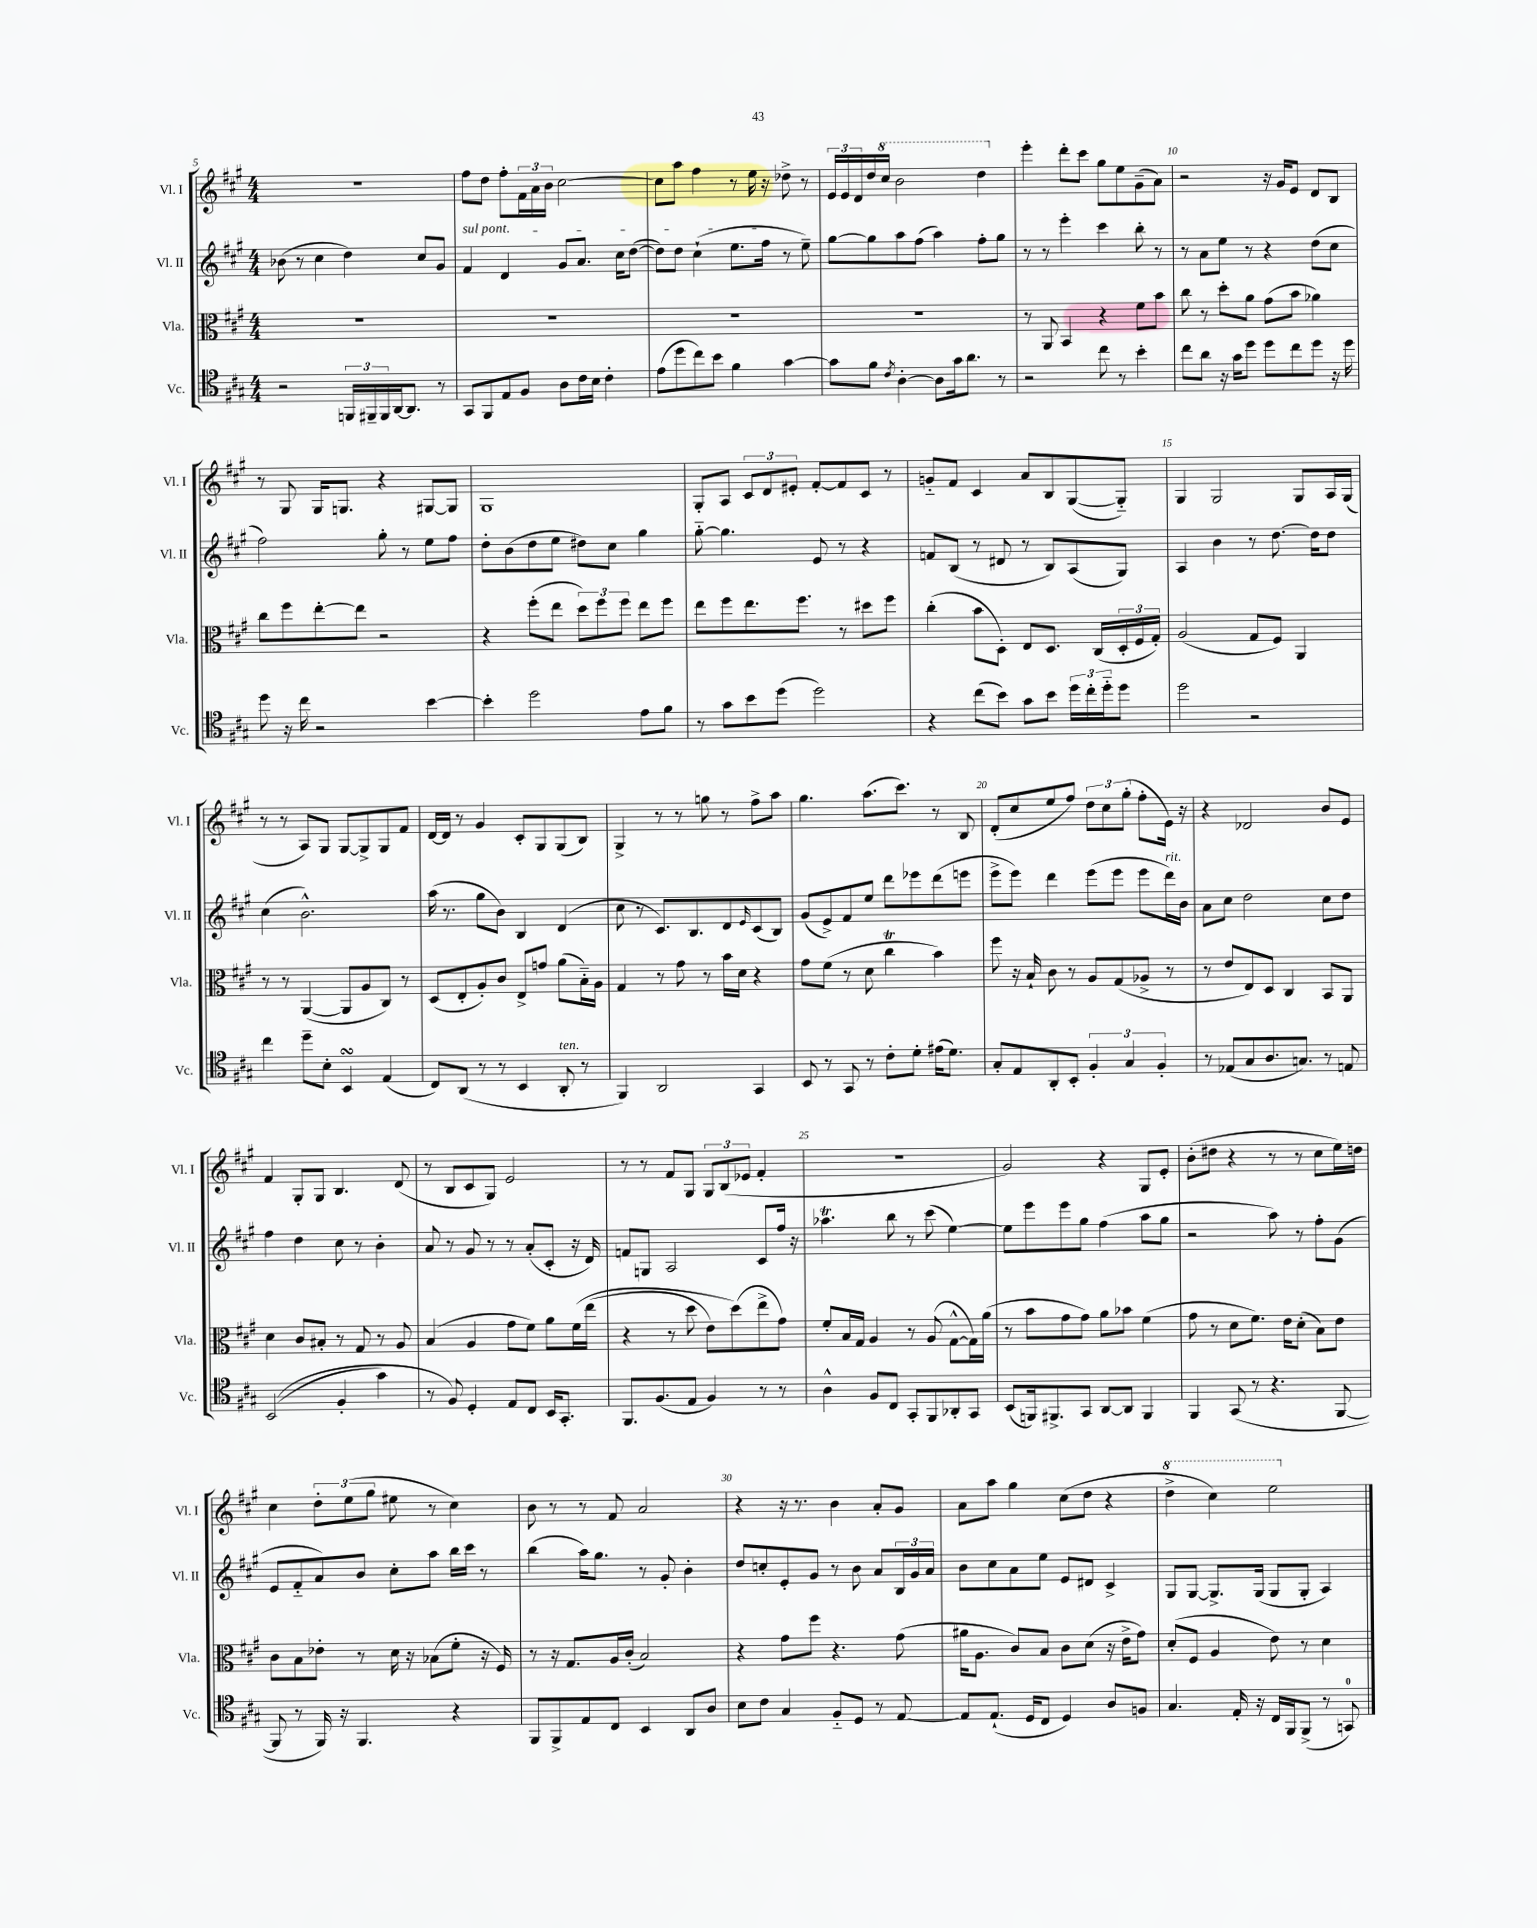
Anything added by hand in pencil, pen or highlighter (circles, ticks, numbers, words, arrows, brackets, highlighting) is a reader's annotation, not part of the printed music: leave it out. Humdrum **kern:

**kern	**kern	**kern	**kern
*part4	*part3	*part2	*part1
*staff4	*staff3	*staff2	*staff1
*I"Vc.	*I"Vla.	*I"Vl. II	*I"Vl. I
*I'Vc.	*I'Vla.	*I'Vl. II	*I'Vl. I
*clefC4	*clefC3	*clefG2	*clefG2
*k[f#c#g#]	*k[f#c#g#]	*k[f#c#g#]	*k[f#c#g#]
*M4/4	*M4/4	*M4/4	*M4/4
=5	=5	=5	=5
2r	1r	(8b-X\	1r
.	.	8r	.
.	.	4cc#\	.
24FFn/LL	.	4dd\)	.
24FF#X~/	.	.	.
24FF#/	.	.	.
[16AA/J	.	.	.
8.AA/J]	.	.	.
.	.	8cc#/L	.
8r	.	8g#/J	.
=6	=6	=6	=6
!	!	!LO:TX:a:i:t=sul pont.	!
8GG#/L	1r	4f#/	8ff#\L
8FF#/	.	.	8dd\J
8E/	.	4d/	8ff#'\L
8F#/J	.	.	24f#\L
.	.	.	24a\
.	.	.	24b\JJ
8A\L	.	8g#/L	[2cc#\
16c#\L	.	8.a/J	.
16B\JJ	.	.	.
4c#'\	.	.	.
.	.	16cc#\KL	.
.	.	([8dd\J	.
=7	=7	=7	=7
(8e\L	1r	8dd\L])	8cc#\L]
8dd\	.	8dd\J	8aa\J
8cc#\)	.	(4cc#`\	4ff#\
8b\J	.	.	.
4f#\	.	8.ee\L	8r
.	.	.	16ee\
.	.	16ff#\Jk	16r
[4g#\	.	8r	8dd-X^\
.	.	8ee~\)	8r
=8	=8	=8	=8
8g#\L]	1r	[8gg#\L	24e/LL
.	.	.	24e/
.	.	.	24d/
8f#\J	.	8gg#\]	16dd/
*	*	*	*8va
.	.	.	16ccc#/JJ
8qc#/	.	.	.
[4A'\	.	8aa\	2bb\
.	.	(8ff#\J	.
8A\L]	.	4aa\)	.
16g#\k	.	.	.
8.a\J	.	.	.
.	.	8ff#'\L	4ddd\
8r	.	8gg#\J	.
=9	=9	=9	=9
*	*	*	*X8va
2r	8r	8r	4eee'\
.	8AA/	8r	.
.	4BB/	4eee'\	8ddd'\L
.	.	.	8ccc#\J
8cc#\	4r	4ccc#\	8gg#\L
8r	.	.	8ee\
4b'\	8f#\L	8bb'\	(8g#~\
.	8b\J	8r	8a\J)
=10	=10	=10	=10
8cc#\L	8cc#\	8r	2r
8a\J	8r	8a\L	.
16r	8dd'\L	8ee\J	.
16g#\KL	.	.	.
8dd\J	8a\J	8r	.
8dd\L	(8g#\L	4r	16r
.	.	.	16g#/KL
8cc#\	8b\J	.	8e/J
8dd\J	4a-X\)	(8dd\L	8d/L
16r	.	8cc#\J	8B/J
16dd\	.	.	.
!!LO:LB:g=z
=11	=11	=11	=11
8dd\	8cc#\L	2ff#\)	8r
16r	8ff#\	.	8G#/
16cc#\	.	.	.
2r	[8ee'\	.	16G#/KL
.	.	.	8.Gn/J
.	8ee\J]	.	.
.	2r	8gg#'\	4r
.	.	8r	.
[4b\	.	8ee\L	[8G#X/L
.	.	8ff#\J	8G#/J]
=12	=12	=12	=12
4b'\]	4r	8dd'\L	1G#
.	.	(8b\	.
2dd\	(8ff#'\L	8dd\	.
.	8ee\J	8ee\J	.
.	12dd\L)	8dd#X\L)	.
.	12ff#\	.	.
.	.	8cc#\J	.
.	12ff#\J	.	.
8e\L	8ee\L	4gg#\	.
8f#\J	8ff#\J	.	.
=13	=13	=13	=13
8r	8ee\L	[8gg#\	8G#'/L
8g#\L	8ff#\	4.gg#\]	8A/J
8b\	8.ee\	.	12c#/L
.	.	.	12d/
(8dd\J	.	.	.
.	.	.	12e#X'/J
.	8.ff#\J	.	.
2dd\)	.	8e/	[8f#'/L
.	8r	8r	8f#/]
.	8dd#X\L	4r	8c#/J
.	8ff#\J	.	8r
=14	=14	=14	=14
4r	(4cc#'\	8fn/L	8gn/L
.	.	(8B/J	8f#/J
(8cc#\L	8b\L	8r	4c#/
8b\J)	8D'\J)	8d#X/	.
8g#\L	8E/L	8r	8a/L
8b\J	8.D/J	8B/L)	8B/
24dd\LL	.	(8A/	([8G#/
24cc#'\	.	.	.
.	(16C#/LL	.	.
24dd\J	.	.	.
8dd\J	24D'/	8G#/J)	8G#/J])
.	24F#/	.	.
.	24G#'/JJ)	.	.
=15	=15	=15	=15
2dd\	(2A/	4A/	4G#/
.	.	4b\	2G#/
2r	8G#/L	8r	.
.	8F#/J)	[8.dd\	.
.	4AA/	.	8G#/L
.	.	16dd\KL]	.
.	.	8dd\J	16A/L
.	.	.	(16G#/JJ
!!LO:LB:g=z
=16	=16	=16	=16
4cc#\	8r	(4cc#\	8r
.	8r	.	8r
8dd~\L	([4AA/	2.b^^\)	8A/L)
8B'\J	.	.	8G#/J
4BBsSSS/	8AA/L]	.	[8G#/L
.	8A/	.	8G#^/]
(4E/	8C#/J)	.	8G#/
.	8r	.	8f#/J
=17	=17	=17	=17
8C#/L)	(8D/L	(16aa\	[16d/LL
.	.	8.r	16d/JJ]
(8AA/J	8E'/	.	8r
8r	8A'/)	8gg#\L	4g#/
8r	8c#/J	8b\J)	.
4BB/	8E^/L	4B/	8c#'/L
.	8gn/J	.	8G#/
!LO:TX:a:i:t=ten.	!	!	!
8AA'/	(8a\L	(4d/	(8G#/
8r	16B\L)	.	8B/J)
.	16A\JJ	.	.
=18	=18	=18	=18
4FF#/)	4G#/	8cc#\	4G#^/
.	.	8r	.
2AA/	8r	8.c#/L)	8r
.	8g#\	.	8r
.	.	8.B/	.
.	8r	.	8ggn\
.	16b\LL	8d/	8r
.	16d\JJ	.	.
.	.	16qqe/	.
4GG#/	4r	(8c#/	8ff#^\L
.	.	8B/J)	8aa\J
=19	=19	=19	=19
8BB/	8g#\L	(8g#/L	4.gg#\
8r	(8f#\J	8e^/)	.
8GG#/	8r	8f#/	.
8r	8d\	8ee/J	(8.aa\L
8c#'\L	4cc#t\	8ddd\L	.
.	.	.	8.ccc#\J)
8d'\J	.	8eee-X\	.
(16e#X\KL	4b\)	(8ddd\	8r
8.d\J)	.	.	.
.	.	8eeen\J	8B/
=20	=20	=20	=20
8G#'/L	8ff#\	8eee^\L	(8d'/L
8E/	16r	8eee\J)	8cc#/
.	16B`/	.	.
8AA'/	8c#\	4ddd\	8ee/
8BB'/J	8r	.	8ff#/J)
6F#'/	8A/L	(8eee\L	12dd\L
.	.	.	12cc#\
.	(8G#/	8eee\J	.
6G#/	.	.	(12gg#'\J
.	8A-X^/J	8eee\L	8ff#'\L
6F#'/	.	.	.
!	!	!LO:TX:a:i:t=rit.	!
.	8r	16ddd\L)	16e\Jk)
.	.	16b\JJ	16r
=21	=21	=21	=21
8r	8r	8a\L	4r
(8E-X/L	8e/L	8cc#\J	.
8G#/	8E/)	2dd\	2d-X/
8.A/	8D/J	.	.
.	4C#/	.	.
8.Gn/J)	.	.	.
8r	8BB/L	8cc#\L	8b/L
8En/	8AA/J	8dd\J	8e/J
!!LO:LB:g=z
=22	=22	=22	=22
((2BB/	4d\	4ff#\	4f#/
.	8c#/L	4dd\	8G#'/L
.	8B#X'/J	.	8G#/J
4F#'/	8r	8cc#\	4.B/
.	8G#/	8r	.
4g#\)	8r	4b'\	.
.	8A/	.	(8d/
=23	=23	=23	=23
8r	(4B/	8a/	8r
8F#/)	.	8r	8B/L
4D'/	4A/	8g#/	8c#/
.	.	8r	8G#/J)
8E/L	8g#\L	8r	2e/
8C#/J	8f#\J)	(8a'/L	.
16BB/KL	8a\L	8c#'/J	.
8.GG#'/J	.	.	.
.	(16f#\L	16r	.
.	(16ee\JJ	16d/)	.
=24	=24	=24	=24
8.FF#/L	4r	8fn/L	8r
.	.	8Gn/J	8r
(8.F#/	.	.	.
.	8r	2A/	8f#/L
8E/J	8dd\	.	8G#/J
4F#/)	8e\L)	.	12G#/L
.	.	.	(12B/
.	(8dd\)	.	.
.	.	.	12e-X/J
8r	8ee^\	8c#/L	4f#'/
8r	8g#\J)	16ff#/Jk	.
.	.	16r	.
=25	=25	=25	=25
4A^^\	8f#'/L	4.aa-XT\	1r
.	16B/L	.	.
.	16G#/JJ	.	.
8F#/L	4A/	.	.
8C#/J	.	8bb\	.
8GG#'/L	8r	8r	.
8FF#/	(8A/	(8ccc#\	.
8AA-X'/	[8G#^^\L	[4ee\)	.
8GG#/J	16G#\L])	.	.
.	(16a\JJ	.	.
=26	=26	=26	=26
(8BB/L	8r	8ee\L]	2g#/)
16FFn/k)	8b\L	8eee\	.
8.FF#X^/	.	.	.
.	8g#\	8eee\	.
8GG#/J	8g#\J)	8gg#\J	.
[8AA/L	8a\L	(4ff#\	4r
8AA/J]	8b-X\J	.	.
4FF#/	(4f#\	8aa\L	8G#/L
.	.	8gg#\J	8e'/J
=27	=27	=27	=27
4FF#/	8g#\	2r	(8b'\L
.	8r	.	8dd#X\J
(8GG#/	8d\L	.	4r
8r	8.f#\J)	.	.
4.r	.	8aa\)	8r
.	16e\KL	.	.
.	(8d'\J	8r	8r
.	8B\L)	8ff#'\L	8cc#\L
[8FF#/	8e\J	(8g#\J	16ee\L)
.	.	.	16ddn\JJ
!!LO:LB:g=z
=28	=28	=28	=28
8FF#/]	8c#\L	8e/L	4cc#\
8r	8B\	8f#/	.
16FF#/)	8e-X'\J	8a/)	12dd'\L
16r	.	.	.
.	.	.	(12ee\
4.FF#/	8r	8b/J	.
.	.	.	12gg#\J
.	16d\	8cc#'\L	8ee#X\
.	16r	.	.
.	(8B-X\L	8aa\J	8r
4r	8f#'\J	16bb\LL	4cc#\)
.	.	16ccc#\JJ	.
.	16r	8r	.
.	16F#/)	.	.
=29	=29	=29	=29
8FF#/L	8r	(4bb\	8b\
8FF#^/	16r	.	8r
.	8.G#/L	.	.
8E/	.	16aa\KL)	8r
.	.	8.gg#\J	.
8C#/J	16A/L	.	8f#/
.	(16c#'/JJ	.	.
4BB/	2B/)	8r	2a/
.	.	8g#'/	.
8AA/L	.	4b'\	.
8A/J	.	.	.
=30	=30	=30	=30
8B\L	4r	8dd/L	4r
8c#\J	.	8ccn'/	.
4G#/	8g#\L	8e'/	16r
.	.	.	8.r
.	8ff#\J	8g#/J	.
8F#/L	4.r	8r	4b\
8D/J	.	8b\	.
8r	.	8a/L	8a'/L
[8E/	(8g#\	24B/L	8g#/J
.	.	24g#/	.
.	.	24a/JJ	.
=31	=31	=31	=31
8E/L]	16a#X\KL	8b\L	8a\L
.	8.A\J	.	.
(8.E`/J	.	8cc#\	8aa\J
.	8c#/L)	8a\	4gg#\
16D/KL	.	.	.
8C#/J	8B/J	8ee\J	.
4D/)	8c#\L	8e/L	(8cc#\L
.	(8d\J	8d#X/J	8dd\J
8A/L	16r	4c#^/	4r
.	16e^\KL	.	.
8Fn/J	8g#\J)	.	.
=32	=32	=32	=32
*	*	*	*8va
4.G#/	(8d'/L	8G#/L	4ddd^\
.	8F#/J	[8G#/J	.
.	4A/	8.G#^/L]	4ccc#\)
16E'/	.	.	.
16r	.	(16G#/Jk	.
16C#/LL	8e\)	8G#/L	2eee\
16FF#/J	.	.	.
(8FF#^/J	8r	8G#'/J	.
8r	4d\	4A/)	.
8GGn/)	.	.	.
*	*	*	*X8va
==	==	==	==
*-	*-	*-	*-
